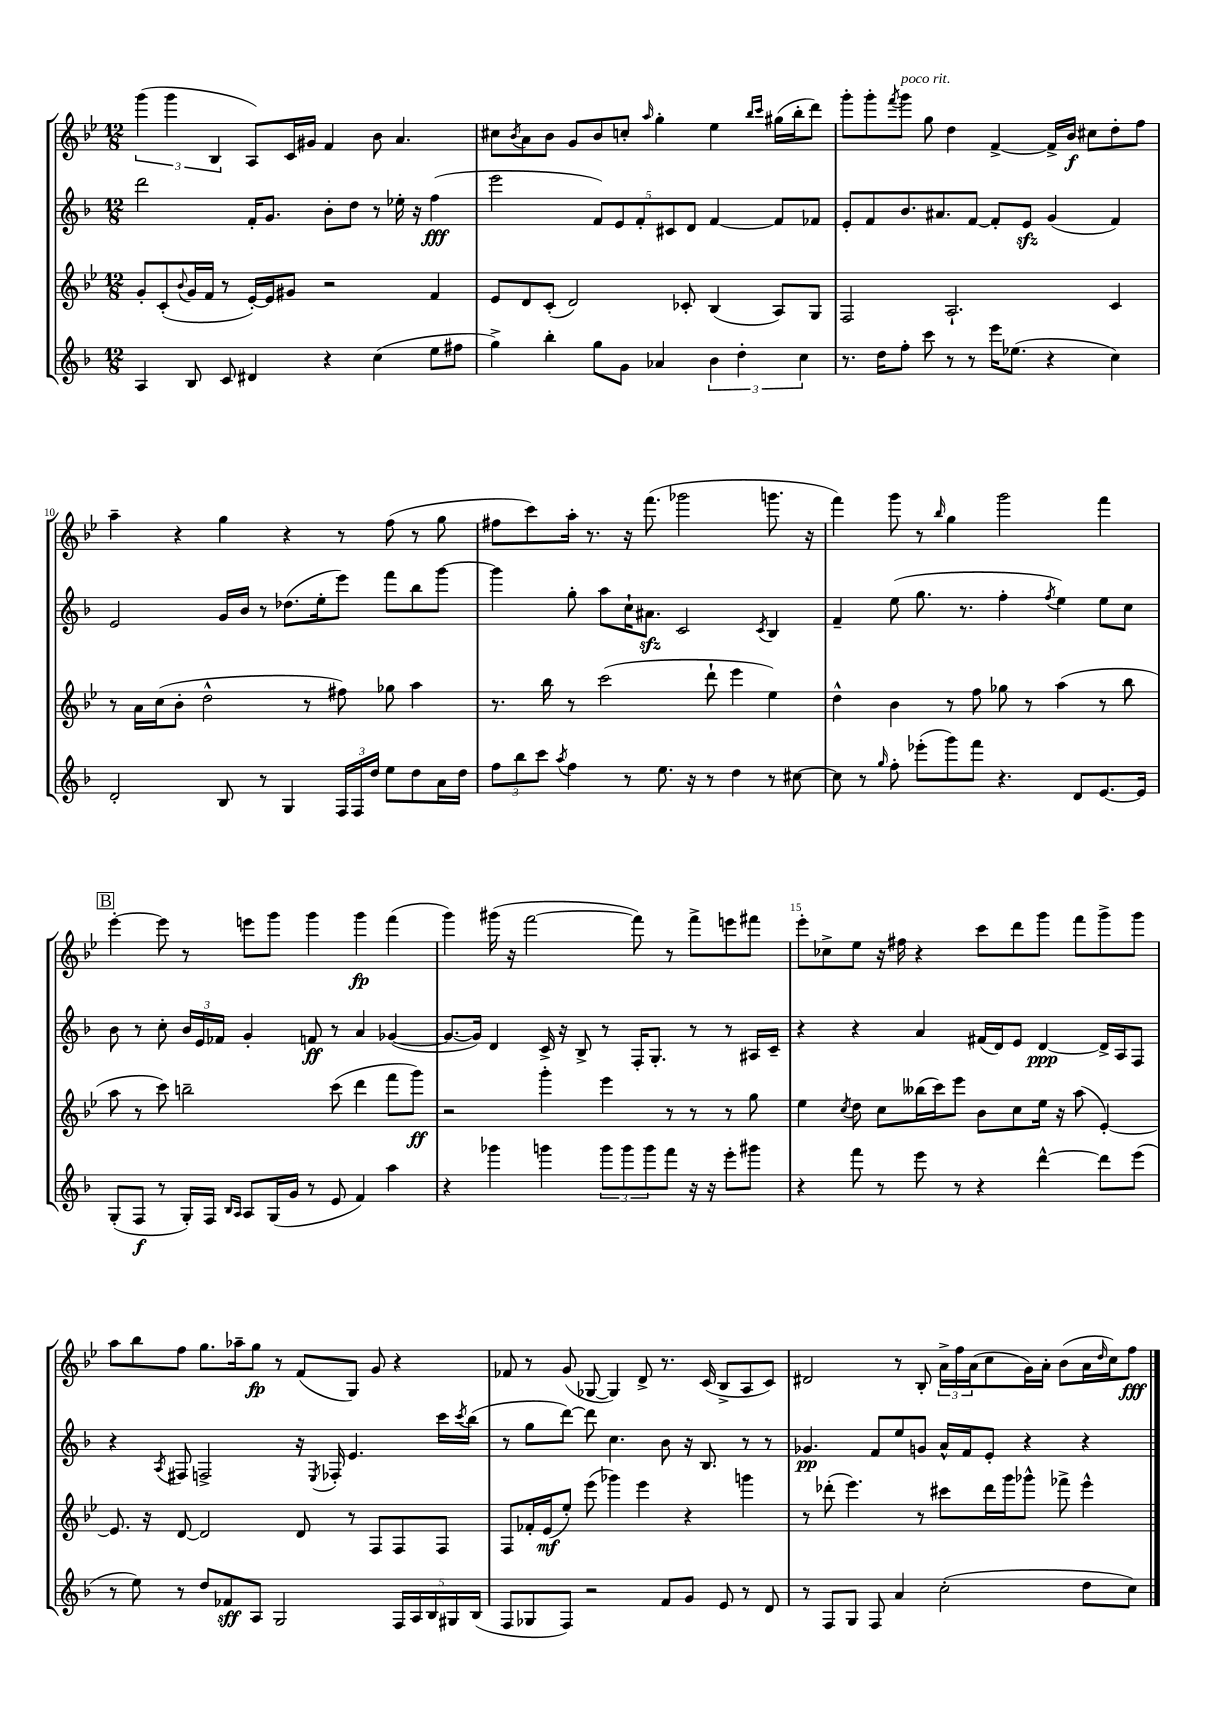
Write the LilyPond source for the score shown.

<<
\new StaffGroup <<
\new Staff = "s0" {
    \clef treble \key bes \major \numericTimeSignature \time 12/8
    \tuplet 3/2 { g'''4( g'''4 bes4 } a8) c'16 gis'16 f'4 bes'8 a'4. |
    cis''8 \acciaccatura { bes'8 } a'8 bes'8 g'8 bes'8 c''8-. \grace { a''16 } g''4-. ees''4 \grace { bes''16 c'''16 } gis''16( bes''16-. d'''8) |
    g'''8-. g'''8-. \acciaccatura { f'''8 } g'''8^\markup { \italic "poco rit." } g''8 d''4 f'4~-> f'16-> bes'16\f cis''8 d''8-. f''8 |
    a''4-- r4 g''4 r4 r8 f''8( r8 g''8 |
    fis''8 c'''8) a''16-. r8. r16 f'''8.( ges'''2 g'''8. r16 |
    f'''4) g'''8 r8 \grace { bes''16 } g''4 g'''2 f'''4 |
    \mark \markup { \box "B" } ees'''4~-. ees'''8 r8 e'''8 g'''8 g'''4 g'''4\fp f'''4( |
    g'''4) gis'''16( r16 f'''2~ f'''8) r8 f'''8-> e'''8 fis'''8 |
    ees'''8-. ces''8-> ees''8 r16 fis''16 r4 c'''8 d'''8 g'''8 f'''8 g'''8-> g'''8 |
    a''8 bes''8 f''8 g''8. aes''16-- g''8\fp r8 f'8( g8) g'8 r4 |
    fes'8 r8 g'8( ges8~ ges4) d'8-> r8. c'16( bes8-> a8 c'8) |
    dis'2 r8 bes8-. \tuplet 3/2 { a'16-> f''16 a'16( } c''8 g'16) a'16-. bes'8( a'16 \grace { d''16 } c''16) f''8\fff \bar "|." |
}
\new Staff = "s1" {
    \clef treble \key f \major \numericTimeSignature \time 12/8
    d'''2 f'16-. g'8. bes'8-. d''8 r8 ees''16-. r16 f''4\fff( |
    e'''2 \tuplet 5/4 { f'8) e'8 f'8-. cis'8 d'8 } f'4~ f'8 fes'8 |
    e'8-. f'8 bes'8. ais'8. f'8~ f'8-. e'8\sfz g'4( f'4) |
    e'2 g'16 bes'16 r8 des''8.( e''16-. e'''8) f'''8 bes''8 g'''8~ |
    g'''4 g''8-. a''8 c''16-! ais'8.\sfz c'2 \acciaccatura { c'8 } bes4 |
    f'4-- e''8( g''8. r8. f''4-. \acciaccatura { f''8 } e''4) e''8 c''8 |
    \mark \markup { \box "B" } bes'8 r8 c''8-. \tuplet 3/2 { bes'16 e'16 fes'16 } g'4-. f'8\ff r8 a'4 ges'4~( |
    ges'8.~ ges'16) d'4 c'16-> r16 bes8-> r8 f16-. g8.-. r8 r8 ais16 c'16-- |
    r4 r4 a'4 fis'16( d'16) e'8 d'4~\ppp d'16-> a16 f8 |
    r4 \acciaccatura { a8 } fis8 f2-> r16 \acciaccatura { e8 } fes16-. e'4. c'''16 \acciaccatura { c'''8 } bes''16( |
    r8 g''8 d'''8~) d'''8 c''4. bes'8 r16 bes8. r8 r8 |
    ges'4.\pp f'8 e''8 g'8 a'16-^ f'16 e'8-. r4 r4 \bar "|." |
}
\new Staff = "s2" {
    \clef treble \key bes \major \numericTimeSignature \time 12/8
    g'8-. c'8-.( \appoggiatura { bes'8 } g'16 f'16 r8 ees'16~-.) ees'16 gis'8 r2 f'4 |
    ees'8 d'8 c'8-.( d'2) ces'8-. bes4( a8) g8 |
    f2 a2.-! c'4 |
    r8 a'16 c''16( bes'8-. d''2-^ r8 fis''8) ges''8 a''4 |
    r8. bes''16 r8 c'''2( d'''8-! ees'''4 ees''4) |
    d''4-^ bes'4 r8 f''8 ges''8 r8 a''4( r8 bes''8 |
    \mark \markup { \box "B" } a''8 r8 c'''8) b''2-- c'''8( d'''4 f'''8 g'''8\ff) |
    r2 g'''4-. ees'''4 r8 r8 r8 g''8 |
    ees''4 \acciaccatura { c''8 } d''8 c''8 beses''16( c'''16) ees'''8 bes'8 c''8 ees''16 r16 a''8( ees'4~-.) |
    ees'8. r16 d'8~ d'2 d'8 r8 f8 f8 f8 |
    f8 fes'16-. ees'16\mf( ees''8-.) ees'''8( ges'''4) ees'''4 r4 g'''4 |
    r8 des'''8-.( ees'''4.) r8 cis'''8 des'''16 g'''16 ges'''8-^ fes'''8-> ees'''4-^ \bar "|." |
}
\new Staff = "s3" {
    \clef treble \key f \major \numericTimeSignature \time 12/8
    a4 bes8 c'8 dis'4 r4 c''4( e''8 fis''8 |
    g''4->) bes''4-. g''8 g'8 aes'4 \tuplet 3/2 { bes'4 d''4-. c''4 } |
    r8. d''16 f''8-. c'''8 r8 r8 e'''16 ees''8.( r4 c''4) |
    d'2-. bes8 r8 g4 \tuplet 3/2 { f16 f16 d''16 } e''8 d''8 a'16 d''16 |
    \tuplet 3/2 { f''8 bes''8 c'''8 } \acciaccatura { a''8 } f''4 r8 e''8. r16 r8 d''4 r8 cis''8~ |
    cis''8 r8 \grace { g''16 } f''8-. ees'''8-.( g'''8) f'''8 r4. d'8 e'8.~ e'16 |
    \mark \markup { \box "B" } g8-.( f8\f r8 g16-.) f16 \grace { bes16 a16 } a8 g16( g'16 r8 e'8 f'4) a''4 |
    r4 ges'''4 g'''4 \tuplet 3/2 { g'''8 g'''8 g'''8 } f'''8 r16 r16 e'''8-. gis'''8 |
    r4 f'''8 r8 e'''8 r8 r4 d'''4~-^ d'''8 e'''8( |
    r8 e''8) r8 d''8 fes'8\sff a8 g2 \tuplet 5/4 { f16 a16 bes16 gis16 bes16( } |
    f8 ges8 f8) r2 f'8 g'8 e'8 r8 d'8 |
    r8 f8 g8 f8 a'4 c''2-.( d''8 c''8) \bar "|." |
}
>>
>>
\layout { \context { \Score currentBarNumber = #7 \override BarNumber.break-visibility = ##(#f #t #t) barNumberVisibility = #(every-nth-bar-number-visible 5) } }
